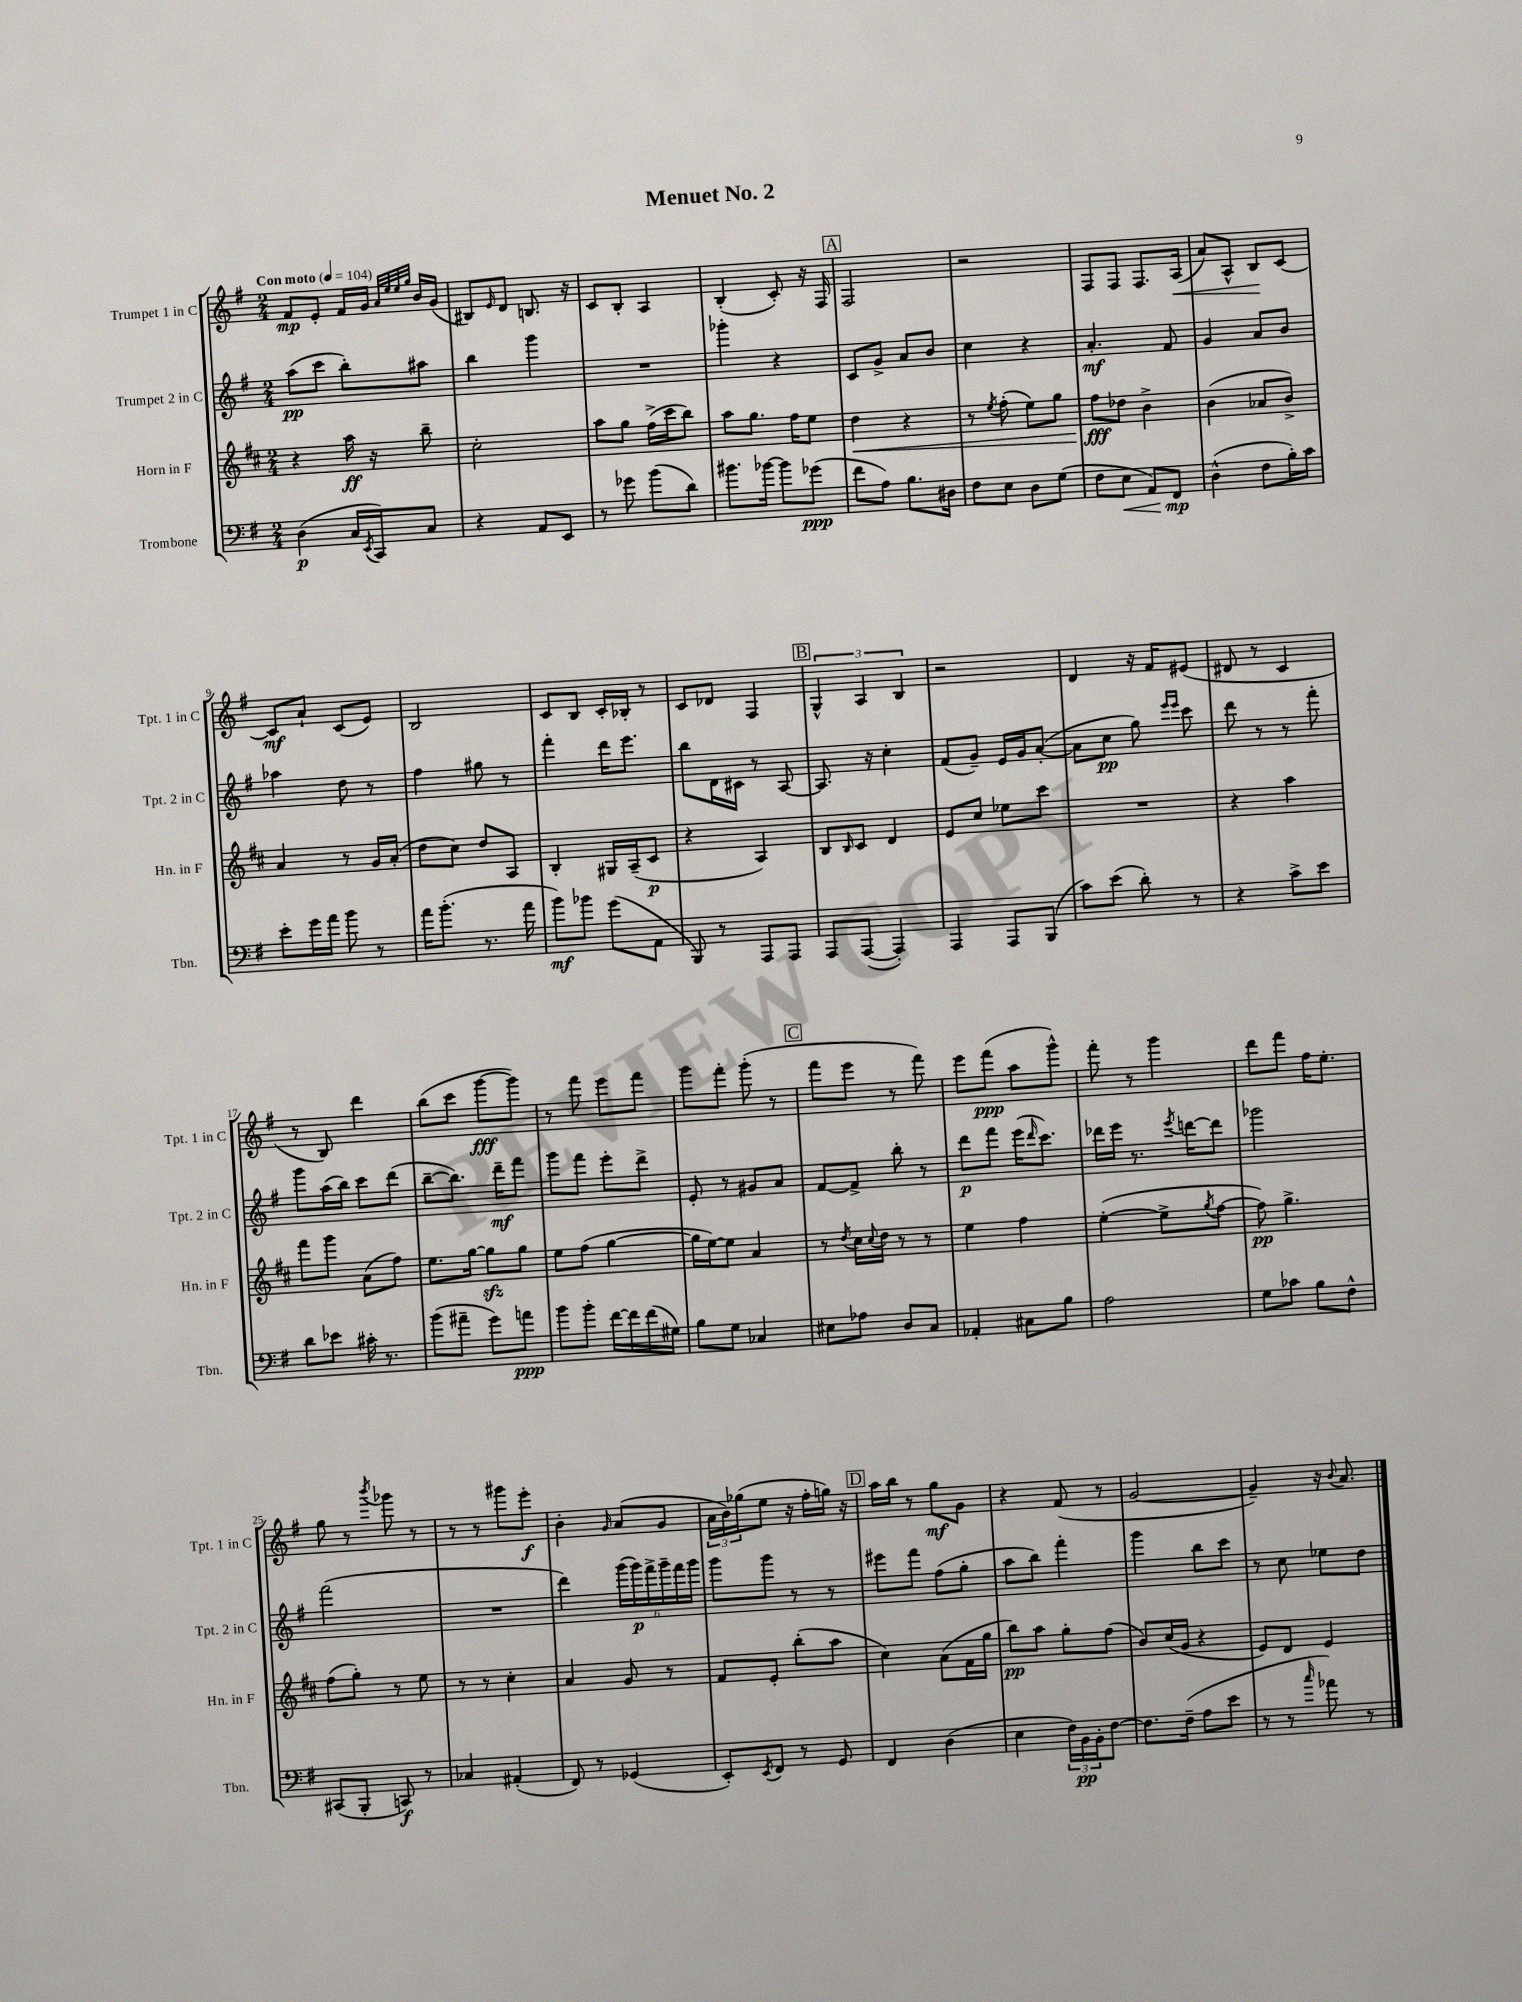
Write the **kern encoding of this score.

**kern	**kern	**kern	**kern
*staff4	*staff3	*staff2	*staff1
*clefF4	*clefG2	*clefG2	*clefG2
*k[f#]	*k[f#c#]	*k[f#]	*k[f#]
*M2/4	*M2/4	*M2/4	*M2/4
*MM104	*MM104	*MM104	*MM104
(4D\	4r	(8aa\L	8f#/L
.	.	8ccc\J	8e'/J
16C/LL	16aa\	8bb'\L)	16f#/LL
8qEE/	.	.	.
16CC/J)	16r	.	16g/JJ
.	.	.	32qqa/LLL
.	.	.	32qqee/
.	.	.	32qqee/
.	.	.	32qqgg/JJJ
8C/J	8bb~\	8aa#\J	16b/LL
.	.	.	(16g/JJ
=	=	=	=
4r	2cc#'\	4bb\	8B#/L)
.	.	.	16qqe/
.	.	.	8d/J
8AA/L	.	4ggg\	8.B/
8EE/J	.	.	.
.	.	.	16r
=	=	=	=
8r	8aa\L	2r	8c/L
8g-\	8gg\J	.	8B'/J
(8b\L	(16ff#^\LL	.	4A/
.	16ccc#\J	.	.
8d\J)	8bb\J)	.	.
=	=	=	=
8.b#\L	8aa\L	4ggg-'\	(4B'/
.	8.gg\J	.	.
[16b-\Jk	.	.	.
8b-\]L	.	4r	8c'/)
.	16ff#\LK	.	.
(8g-\J	8ee\J	.	16r
.	.	.	16F#/
=	=	=	=
8f#\L	4dd\	8c/L	2F#/
8A\J)	.	8g^/J	.
8.B\L	4r	8a/L	.
.	.	8b/J	.
16D#\Jk	.	.	.
=	=	=	=
8F#\L	8r	4cc\	2r
.	8qee/	.	.
8E\J	(8ff#'\	.	.
8D\L	8ee\L)	4r	.
(8G\J	8gg\J	.	.
=	=	=	=
8F#\L	8ff#\L	4.a'/	8F#/L
8E\J	8dd-\J	.	8F#/J
8AA/L)	4b^\	.	8.F#/L
8FF#/J	.	8f#/	.
.	.	.	(16A/Jk
=	=	=	=
(4D^^\	(4b\	4g/	8a/L)
.	.	.	8A^^/J
8F#\L	8a-/L	8a/L	8B/L
16B'\L)	8b^/J)	8b/J	[8c/J
16c\JJ	.	.	.
=	=	=	=
8e'\L	4a/	4aa-\	8c/]L
16g\L	.	.	8a`/J
16a\JJ	.	.	.
8b\	8r	8dd\	(8c/L
8r	16g/LL	8r	8e/J)
.	(16a'/JJ	.	.
=	=	=	=
16a\LK	8dd\L	4ff#\	2B/
(8.b'\J	.	.	.
.	8cc#\J)	.	.
8.r	8dd/L	8gg#\	.
.	8A/J	8r	.
16a\	.	.	.
=	=	=	=
8b\L)	4B'/	4fff#'\	8c/L
8b-\J	.	.	8B/J
(8g\L	16G#/LL	16ddd\LK	16c'/LL
.	(16A~/J	8.eee\J	16B-'/JJ
8AA\J	8c#/J	.	8r
=	=	=	=
8BBB/)	4r	8bb\L	8c/L
8r	.	16d\L	8d-/J
.	.	16c#\JJ	.
8AAA/L	4A/)	8r	4F#/
8AAA/J	.	[8A/	.
=	=	=	=
8AAA/L	8B/L	8.A/]	6G^^/
.	16qqB/	.	.
([8AAA/J	8c#/J	.	.
.	.	.	6A/
.	.	16r	.
4AAA'/])	4d/	4cc'\	.
.	.	.	6B/
=	=	=	=
4AAA/	8e/L	(8f#/L	2r
.	8cc#/J	8g~/J)	.
8AAA/L	8ee-\L	16e/LL	.
.	.	16g/J	.
(8BBB/J	8ccc#\J	([8a'/J	.
=	=	=	=
8c\L)	2r	8a\]L	4d/
(8e\J	.	8cc\J	.
8d'\)	.	8gg\)	16r
.	.	.	16f#/LK
.	.	16qqeee/LL	.
.	.	16qqeee/JJ	.
8r	.	8ccc\	(8e#/J
=	=	=	=
4r	4r	8ddd\	8d#/
.	.	8r	8r
8c^\L	4aa\	8r	4c/
8e\J	.	8fff#'\	.
=	=	=	=
8d\L	8fff#\L	8ggg\L	8r
8e-\J	8ggg\J	(16aa\L	8B/)
.	.	16bb\JJ)	.
16c#'\	(8a\L	8ccc\L	4ddd\
8.r	.	.	.
.	8ff#\J)	(8ddd\J	.
=	=	=	=
(8b\L	8.ee\L	[8bb~\L	(8bb\L
8a#~\J	.	8.bb\]J)	8ccc\J
.	[16gg\Jk	.	.
8g\L)	8gg\]L	.	[8ggg\L
.	.	16ddd~\LK	.
8a\J	8gg\J	8fff#\J	8ggg\]J)
=	=	=	=
8b\L	8ee\L	8ggg\L	8r
8b'\J	(8ff#\J	8fff#\J	8fff#\
[16f#\LL	[4gg\	8eee'\L	8eee\L
16f#\]	.	.	.
(16f#\	.	8ddd^\J	8fff#\J
16G#\JJ)	.	.	.
=	=	=	=
8B\L	16gg\]LL	8e'/	8ggg\L
.	[16ee\J)	.	.
8G\J	8ee\]J	8r	8fff#'\J
4C-/	4a/	8g#/L	(8ggg'\
.	.	8a/J	8r
=	=	=	=
8E#\L	8r	[8f#/L	8fff#\L
.	8qdd/	.	.
8A-\J	16cc#\LL	8f#^/]J	8eee\J
.	8qqcc#/	.	.
.	16dd\JJ	.	.
8D/L	8r	8bb'\	8r
8C/J	8r	8r	8fff#\)
=	=	=	=
4AA-'/	4ee\	8ddd\L	8eee\L
.	.	8fff#\J	(8fff#\J
8C#\L	4ff#\	(16eee\LK	8aa\L
.	.	16qqddd/	.
.	.	8.ccc\J)	.
8B\J	.	.	8ggg^^\J)
=	=	=	=
2A\	([4ee'\	16ddd-\LL	8fff#'\
.	.	16eee\JJ	.
.	.	8.r	8r
.	8ee^\]L	.	4ggg\
.	.	8qeee/	.
.	.	[16ddd\LK	.
.	8qgg/	.	.
.	[8ff#\J	8ddd\]J	.
=	=	=	=
8G\L	8ff#\])	2ggg-\	8ddd\L
8c-\J	4.gg^\	.	8fff#\J
8B\L	.	.	16ff#\LK
.	.	.	8.ee'\J
8F#^^\J	.	.	.
=	=	=	=
(8CC#/L	(8ff#\L	(2fff#\	8gg\
8BBB'/J	8gg'\J)	.	8r
.	.	.	8qbbb/
8CC/)	8r	.	8ggg-\
8r	8ee\	.	8r
=	=	=	=
4C-/	8r	2r	8r
.	8r	.	8r
(4AA#'/	4cc#'\	.	8ggg#\L
.	.	.	8eee'\J
=	=	=	=
8FF#/)	4a/	4ddd\)	4b'\
8r	.	.	.
.	.	.	16qqg/
(4GG-/	8g/	(24ggg\LL	(8a/L
.	.	24ggg\)	.
.	.	24fff#^\	.
.	8r	24ggg~\	8g/J
.	.	24fff#\	.
.	.	24ggg\JJ	.
=	=	=	=
8EE'/L)	8f#/L	8ggg\L	24a\LL
.	.	.	24b\)
.	.	.	(24gg-\J
8qEE/	.	.	.
8FF#/J	8e'/J	8ggg\J	8ee\J
8r	(8bb'\L	8r	16r
.	.	.	16ff#'\LL
8GG/	8aa\J	8r	16gg\JJ)
.	.	.	16r
=	=	=	=
4FF#/	4cc#\)	8eee#\L	16aa\LL
.	.	.	16bb\JJ
.	.	8fff#\J	8r
(4D\	(8a\L	(8ff#\L	8gg\L
.	16f#\L	8gg'\J	8g\J
.	16gg\JJ	.	.
=	=	=	=
4E\	8bb\L)	8aa\L	4r
.	8aa\J	8bb\J)	.
24F#\LL)	8gg'\L	4fff#'\	(8f#/
24BB\	.	.	.
24BB'\J	.	.	.
[8F#\J	(8ff#\J	.	8r
=	=	=	=
8.F#\]L	8b/L)	4ggg\	[2g/
.	(16cc#/L	.	.
(16F#~\Jk	16g/JJ	.	.
8A\L	4r	8bb\L	.
8e\J	.	8ccc\J	.
=	=	=	=
8r	8e/L)	8r	4g~/])
8r	8d/J	8cc\	.
16qqcc/	.	.	.
8a-\)	4e/	8ee-\L	16r
.	.	.	8qqb/
.	.	.	8.a/
8r	.	8dd\J	.
==	==	==	==
*-	*-	*-	*-
